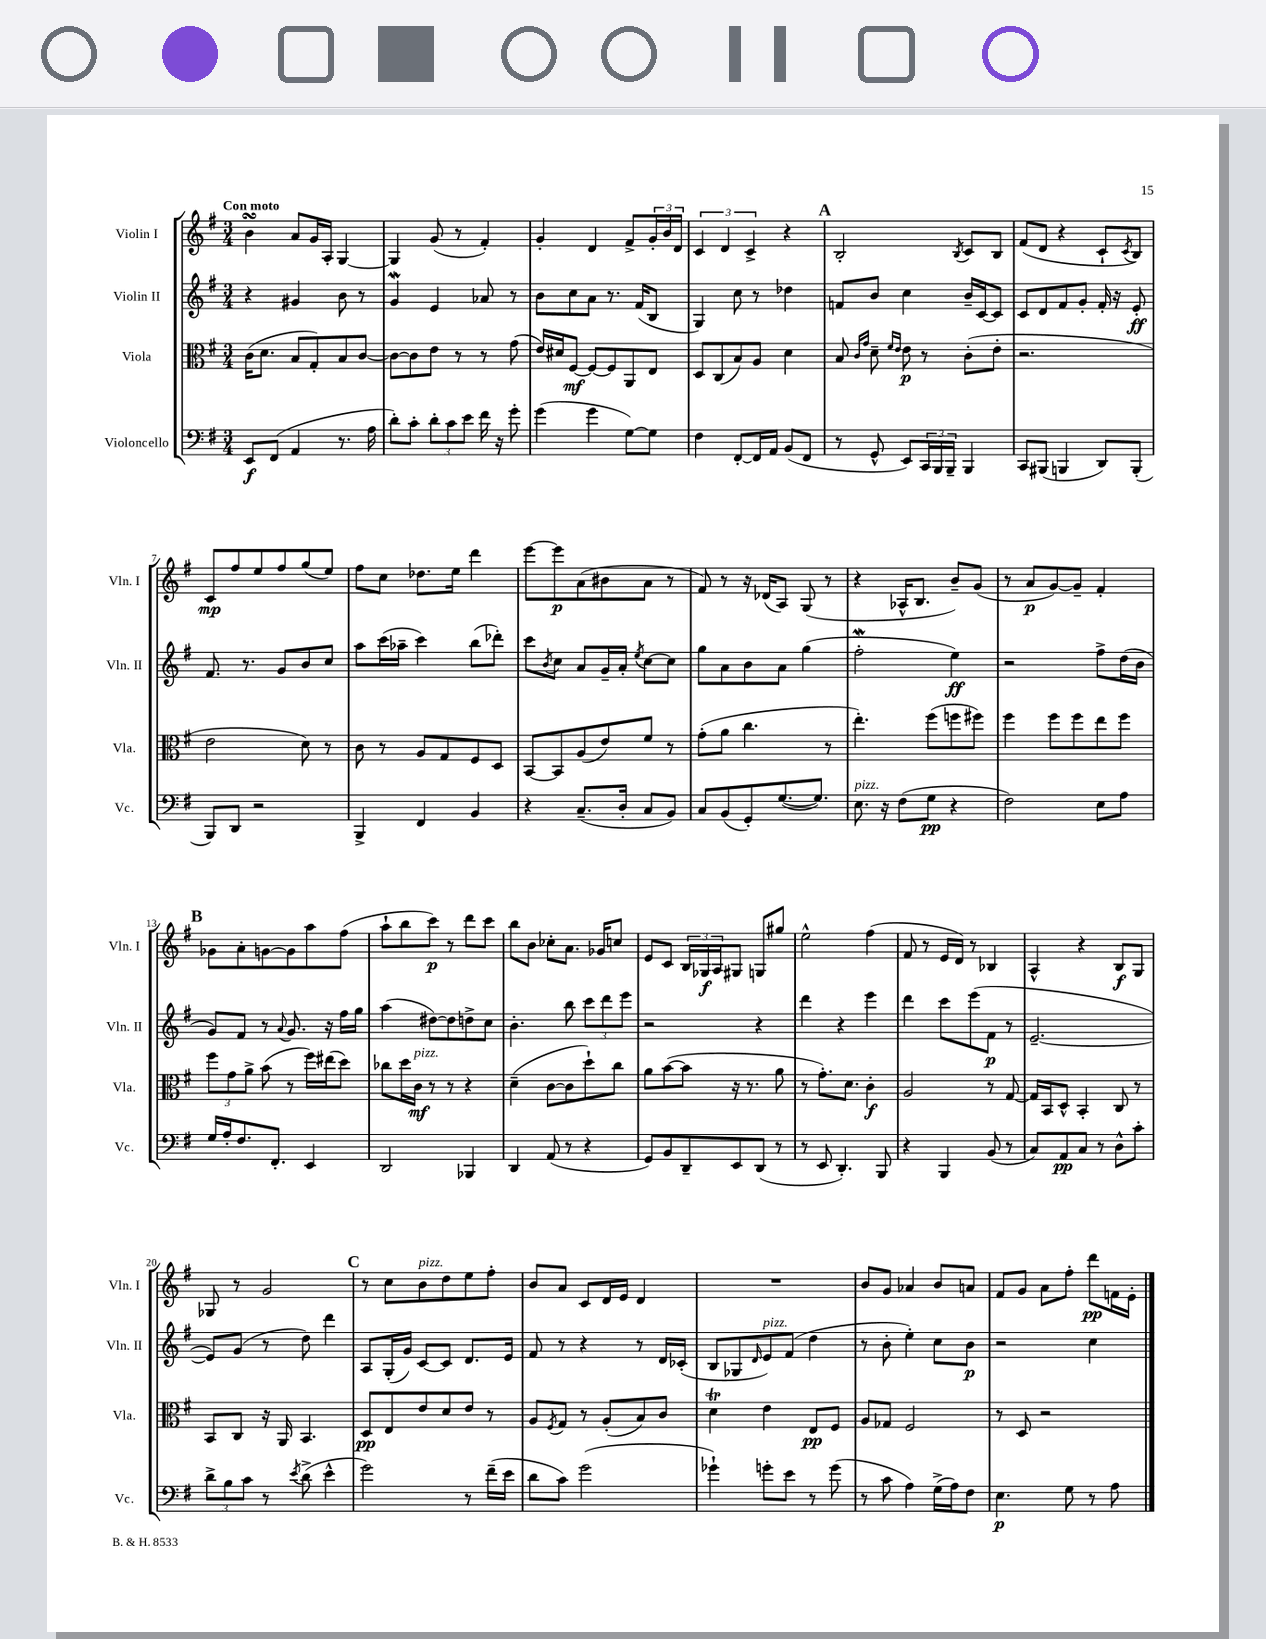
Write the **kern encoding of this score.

**kern	**dynam	**kern	**dynam	**kern	**dynam	**kern	**dynam
*part4	*part4	*part3	*part3	*part2	*part2	*part1	*part1
*staff4	*staff4	*staff3	*staff3	*staff2	*staff2	*staff1	*staff1
*I"Violoncello	*	*I"Viola	*	*I"Violin II	*	*I"Violin I	*
*I'Vc.	*	*I'Vla.	*	*I'Vln. II	*	*I'Vln. I	*
*clefF4	*	*clefC3	*	*clefG2	*	*clefG2	*
*k[f#]	*	*k[f#]	*	*k[f#]	*	*k[f#]	*
*M3/4	*	*M3/4	*	*M3/4	*	*M3/4	*
=1	=1	=1	=1	=1	=1	=1	=1
!	!	!	!	!	!	!LO:TX:a:B:t=Con moto	!
8EE/L	f	(16c\KL	.	4r	.	4bsSsS\	.
.	.	8.d\J	.	.	.	.	.
(8FF#/J	.	.	.	.	.	.	.
4AA/	.	8B/L	.	4g#X/	.	8a/L	.
.	.	8G'/)	.	.	.	16g/L	.
.	.	.	.	.	.	16A'/JJ	.
8.r	.	8B/	.	8b\	.	[4G/	.
.	.	[8c/J	.	8r	.	.	.
16A\	.	.	.	.	.	.	.
=2	=2	=2	=2	=2	=2	=2	=2
8d'\L)	.	8c\L_	.	4gw/	.	4G/]	.
8c'\J	.	8c\]	.	.	.	.	.
12d'\L	.	8e\J	.	4e/	.	(8g/	.
12c\	.	.	.	.	.	.	.
.	.	8r	.	.	.	8r	.
12e\J	.	.	.	.	.	.	.
16f#\	.	8r	.	8a-X/	.	4f#'/)	.
16r	.	.	.	.	.	.	.
8g'\	.	(8g\	.	8r	.	.	.
=3	=3	=3	=3	=3	=3	=3	=3
(4g\	.	16e/LL)	.	8b\L	.	4g'/	.
.	.	16d#X/J	.	.	.	.	.
.	.	[8F#/J	mf	8cc\	.	.	.
4g\	.	8F#/L_	.	8a\J	.	4d/	.
.	.	8F#/]	.	8.r	.	.	.
[8G\L)	.	8AA/	.	.	.	8f#^/L	.
.	.	.	.	(16f#/KL	.	.	.
8G\J]	.	8E/J	.	8B/J	.	24g'/L	.
.	.	.	.	.	.	24b/	.
.	.	.	.	.	.	24d/JJ	.
=4	=4	=4	=4	=4	=4	=4	=4
4F#\	.	8D/L	.	4G/)	.	6c/	.
.	.	(8C/	.	.	.	.	.
.	.	.	.	.	.	6d/	.
[8FF#'/L	.	8B/)	.	8cc\	.	.	.
.	.	.	.	.	.	6c^/	.
16FF#/L]	.	8A/J	.	8r	.	.	.
16AA/JJ	.	.	.	.	.	.	.
(8BB/L	.	4d\	.	4dd-X\	.	4r	.
8FF#/J	.	.	.	.	.	.	.
!!LO:REH:place=s1:t=A
=5	=5	=5	=5	=5	=5	=5	=5
8r	.	8B/	.	8fn/L	.	2B'/	.
.	.	16qqc/LL	.	.	.	.	.
.	.	16qqg/JJ	.	.	.	.	.
8GG^^/	.	8d~\	.	8b/J	.	.	.
.	.	16qqf#/LL	.	.	.	.	.
.	.	16qqe/JJ	.	.	.	.	.
8EE/L)	.	8e\	p	4cc\	.	.	.
24CC/L	.	8r	.	.	.	.	.
24BBB/	.	.	.	.	.	.	.
24BBB~/JJ	.	.	.	.	.	.	.
.	.	.	.	.	.	8qB/	.
4BBB/	.	(8c'\L	.	16b~/LL	.	8c/L	.
.	.	.	.	[16c/J	.	.	.
.	.	8e'\J	.	8c/J]	.	8B/J	.
=6	=6	=6	=6	=6	=6	=6	=6
8CC/L	.	2.r	.	8c/L	.	(8f#/L	.
(8BBB#X/J	.	.	.	8d/	.	8d/J	.
4BBBn/	.	.	.	8f#/	.	4r	.
.	.	.	.	8g'/J	.	.	.
8DD/L)	.	.	.	16f#'/	.	8c`/L	.
.	.	.	.	16r	.	.	.
.	.	.	.	.	.	8qc/	.
(8BBB'/J	.	.	.	8e'/	ff	8B/J)	.
!!LO:LB:g=z
=7	=7	=7	=7	=7	=7	=7	=7
8BBB/L)	.	2e\	.	8.f#/	.	8c/L	mp
8DD/J	.	.	.	.	.	8ff#/	.
.	.	.	.	8.r	.	.	.
2r	.	.	.	.	.	8ee/	.
.	.	.	.	8g/L	.	8ff#/	.
.	.	8d\)	.	8b/	.	(8gg/	.
.	.	8r	.	8cc/J	.	8ee/J)	.
=8	=8	=8	=8	=8	=8	=8	=8
4BBB^/	.	8c\	.	8aa\L	.	8ff#\L	.
.	.	8r	.	(16ccc\L	.	8cc\J	.
.	.	.	.	16aa-X~\JJ	.	.	.
4FF#/	.	8A/L	.	4ccc\)	.	8.dd-X\L	.
.	.	8G/	.	.	.	.	.
.	.	.	.	.	.	16ee\Jk	.
4BB/	.	8F#/	.	(8bb\L	.	4ddd\	.
.	.	8D/J	.	8ddd-X'\J)	.	.	.
=9	=9	=9	=9	=9	=9	=9	=9
4r	.	[8BB/L	.	8ccc\L	.	[8eee\L	.
.	.	.	.	8qb/	.	.	.
.	.	8BB/]	.	8cc\J	.	8eee\]	p
(8.C~/L	.	(8A/	.	8a/L	.	(8a\	.
.	.	8e/)	.	16g~/L	.	8b#X\	.
16D'/Jk	.	.	.	16a'/JJ	.	.	.
.	.	.	.	8qee/	.	.	.
8C/L	.	8f#/J	.	[8cc\L	.	8a\J	.
8BB/J)	.	8r	.	8cc\J]	.	8r	.
=10	=10	=10	=10	=10	=10	=10	=10
8C/L	.	(8g'\L	.	8gg\L	.	8f#/)	.
(8BB/	.	8a\J	.	8a\	.	8r	.
8GG'/)	.	4.cc\	.	8b\	.	16r	.
.	.	.	.	.	.	(16d-X/KL	.
([8.G/	.	.	.	8a\J	.	8A/J)	.
.	.	.	.	(4gg\	.	(8G/	.
8.G/J])	.	.	.	.	.	.	.
.	.	8r	.	.	.	8r	.
=11	=11	=11	=11	=11	=11	=11	=11
!LO:TX:a:i:t=pizz.	!	!	!	!	!	!	!
8.E\	.	4.ee'\)	.	2ff#W'\	.	4r	.
16r	.	.	.	.	.	.	.
(8F#\L	.	.	.	.	.	16A-X^^/KL	.
.	.	.	.	.	.	8.B/J	.
8G\J	pp	(8ff#\L	.	.	.	.	.
4r	.	8ffn\	.	4ee\)	ff	8b~/L)	.
.	.	8ff#X\J)	.	.	.	(8g/J	.
=12	=12	=12	=12	=12	=12	=12	=12
2F#\)	.	4ff#\	.	2r	.	8r	.
.	.	.	.	.	.	8a/L	p
.	.	8ff#\L	.	.	.	[8g/)	.
.	.	8ff#\	.	.	.	8g~/J]	.
8E\L	.	8ee\	.	8ff#^\L	.	4f#'/	.
8A\J	.	8ff#\J	.	(16dd\L	.	.	.
.	.	.	.	16b\JJ	.	.	.
!!LO:LB:g=z
!!LO:REH:place=s1:t=B
=13	=13	=13	=13	=13	=13	=13	=13
16G/LL	.	12ff#\L	.	8g/L)	.	8g-X\L	.
16A'/J	.	.	.	.	.	.	.
.	.	12g\	.	.	.	.	.
8.F#/	.	.	.	8f#/J	.	8a'\	.
.	.	12a^\J	.	.	.	.	.
.	.	(8b\	.	8r	.	[8gn\	.
8.FF#'/J	.	.	.	.	.	.	.
.	.	.	.	8qqa/	.	.	.
.	.	8r	.	8.g/	.	8g\]	.
4EE/	.	16ff#\LL)	.	.	.	8aa\	.
.	.	(16ee#X\J	.	16r	.	.	.
.	.	8dd\J)	.	16ff#\LL	.	(8ff#\J	.
.	.	.	.	16gg\JJ	.	.	.
=14	=14	=14	=14	=14	=14	=14	=14
2DD/	.	8cc-X\L	.	(4aa\	.	8aa`\L	.
.	.	16dd\L	.	.	.	8bb\	.
!	!	!LO:TX:a:i:t=pizz.	!	!	!	!	!
.	.	16c\JJ	mf	.	.	.	.
.	.	8r	.	[8dd#X\L)	.	8ccc\J)	p
.	.	8r	.	8dd#\]	.	8r	.
4BBB-X/	.	4r	.	8ddn^\	.	8ddd\L	.
.	.	.	.	8cc\J	.	8ccc\J	.
=15	=15	=15	=15	=15	=15	=15	=15
4DD/	.	(4d~\	.	4.b'\	.	8bb\L	.
.	.	.	.	.	.	8b\J	.
(8AA/	.	[8c\L	.	.	.	8cc-X'\L	.
8r	.	8c\]	.	8bb\	.	8.a\J	.
4r	.	8dd`\)	.	12ccc\L	.	.	.
.	.	.	.	.	.	16g-X/KL	.
.	.	.	.	12ddd\	.	.	.
.	.	8cc\J	.	.	.	8ccn/J	.
.	.	.	.	12eee\J	.	.	.
=16	=16	=16	=16	=16	=16	=16	=16
8GG/L)	.	8a\L	.	2r	.	8e/L	.
8BB/	.	([8b\	.	.	.	8c/J	.
8DD~/	.	8b\J]	.	.	.	24B/LL	.
.	.	.	.	.	.	24G-X/	f
.	.	.	.	.	.	24A/J	.
8EE/	.	16r	.	.	.	8G#X/J	.
.	.	8.r	.	.	.	.	.
(8DD/J	.	.	.	4r	.	8Gn/L	.
8r	.	8a\	.	.	.	8gg#X/J	.
=17	=17	=17	=17	=17	=17	=17	=17
8r	.	8r	.	4ddd\	.	2ee^^\	.
8EE/	.	8.g'\L)	.	.	.	.	.
4.DD'/)	.	.	.	4r	.	.	.
.	.	8.d\J	.	.	.	.	.
.	.	4c'\	f	4eee\	.	(4ff#\	.
8BBB/	.	.	.	.	.	.	.
=18	=18	=18	=18	=18	=18	=18	=18
4r	.	2A/	.	4ddd\	.	8f#/	.
.	.	.	.	.	.	8r	.
4BBB/	.	.	.	8ccc\L	.	16e/LL	.
.	.	.	.	.	.	16d/JJ)	.
.	.	.	.	(8eee\	.	8r	.
(8BB/	.	8r	.	8f#\J	p	4B-X/	.
8r	.	[8G/	.	8r	.	.	.
=19	=19	=19	=19	=19	=19	=19	=19
8C/L)	.	16G/LL]	.	[2.e~/	.	4A^^/	.
.	.	16BB/J	.	.	.	.	.
8AA/	pp	8D^^/J	.	.	.	.	.
8C/J	.	4BB'/	.	.	.	4r	.
8r	.	.	.	.	.	.	.
8D^^\L	.	8C/	.	.	.	8B/L	f
8c'\J	.	8r	.	.	.	8G/J	.
!!LO:LB:g=z
=20	=20	=20	=20	=20	=20	=20	=20
12d^\L	.	8BB/L	.	8e/L])	.	8G-X/	.
12B\	.	.	.	.	.	.	.
.	.	8C/J	.	(8g/J	.	8r	.
12c\J	.	.	.	.	.	.	.
8r	.	16r	.	8r	.	2g/	.
.	.	16AA/	.	.	.	.	.
8qe/	.	.	.	.	.	.	.
(8d^\	.	4.BB/	.	8dd\)	.	.	.
4e^^\	.	.	.	4ddd\	.	.	.
!!LO:REH:place=s1:t=C
=21	=21	=21	=21	=21	=21	=21	=21
2g\)	.	8D/L	pp	8A/L	.	8r	.
.	.	8E/	.	(16G'/L	.	8cc\L	.
.	.	.	.	16g/JJ)	.	.	.
!	!	!	!	!	!	!LO:TX:a:i:t=pizz.	!
.	.	8e/	.	[8c/L	.	8b\	.
.	.	8d/	.	8c/J]	.	8dd\	.
8r	.	8e/J	.	8.d/L	.	8ee\	.
(16f#~\LL	.	8r	.	.	.	8ff#'\J	.
16e\JJ	.	.	.	16e/Jk	.	.	.
=22	=22	=22	=22	=22	=22	=22	=22
8d\L	.	8A/L	.	8f#/	.	8b/L	.
.	.	8qF#/	.	.	.	.	.
8c\J)	.	8G/J	.	8r	.	8a/J	.
(2g\	.	8r	.	4r	.	8c/L	.
.	.	(8A'/L	.	.	.	16d/L	.
.	.	.	.	.	.	16e/JJ	.
.	.	8B/)	.	8r	.	4d/	.
.	.	8c/J	.	16d/LL	.	.	.
.	.	.	.	(16c-X'/JJ	.	.	.
=23	=23	=23	=23	=23	=23	=23	=23
4g-X`\)	.	4dT\	.	8B/L	.	2.r	.
.	.	.	.	8G-X/	.	.	.
.	.	.	.	16qqd/	.	.	.
!	!	!	!	!LO:TX:a:i:t=pizz.	!	!	!
8gn'\L	.	4e\	.	8e/)	.	.	.
8e\J	.	.	.	(8f#/J	.	.	.
8r	.	8E/L	pp	4dd\	.	.	.
(8g\	.	8F#/J	.	.	.	.	.
=24	=24	=24	=24	=24	=24	=24	=24
8r	.	8A/L	.	8r	.	8b/L	.
8c\	.	8G-X/J	.	8b'\	.	8g/J	.
4A\)	.	2F#/	.	4ee'\)	.	4a-X/	.
(16G^\LL	.	.	.	8cc\L	.	8b/L	.
16A\J)	.	.	.	.	.	.	.
8F#\J	.	.	.	8b\J	p	8an/J	.
=25	=25	=25	=25	=25	=25	=25	=25
4.E\	p	8r	.	2r	.	8f#/L	.
.	.	8D/	.	.	.	8g/J	.
.	.	2r	.	.	.	8a\L	.
8G\	.	.	.	.	.	8ff#'\J	.
8r	.	.	.	4cc\	.	8ddd\L	pp
8A\	.	.	.	.	.	16fn\L	.
.	.	.	.	.	.	16e'\JJ	.
==	==	==	==	==	==	==	==
*-	*-	*-	*-	*-	*-	*-	*-
